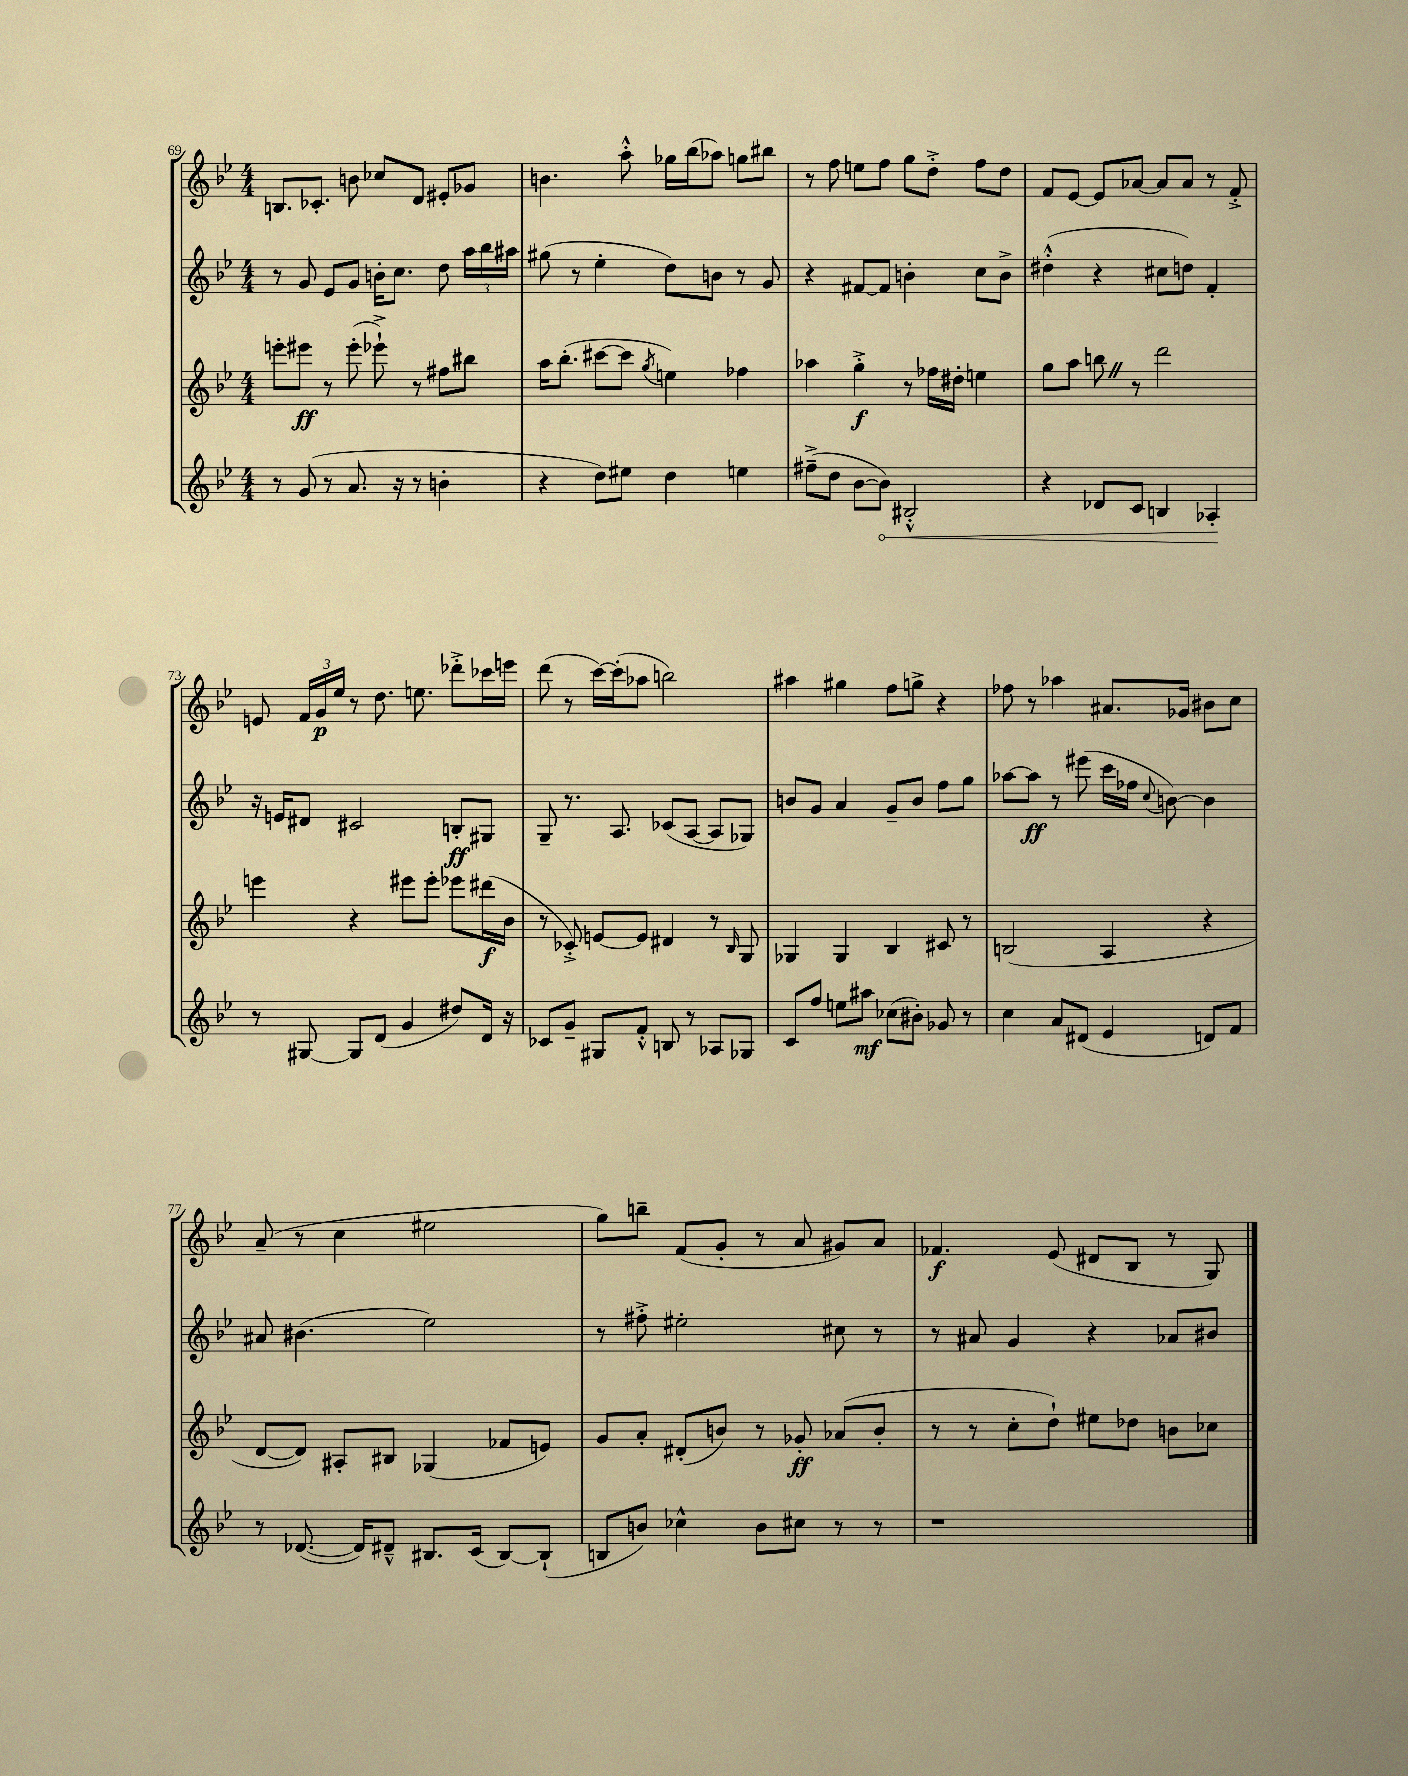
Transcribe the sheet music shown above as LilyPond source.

<<
\new StaffGroup <<
\new Staff = "s0" {
    \clef treble \key bes \major \numericTimeSignature \time 4/4
    \autoBeamOff b8.[ ces'8.]-. b'8 ces''8[ d'8] eis'8[-. ges'8] |
    b'4. a''8-.-^ ges''16[ bes''16( aes''8]) g''8[ bis''8] |
    r8 f''8 e''8[ f''8] g''8[ d''8]-.-> f''8[ d''8] |
    f'8[ ees'8]~ ees'8[ aes'8]~ aes'8[ aes'8] r8 f'8-.-> |
    e'8 \tuplet 3/2 { f'16[ g'16\p ees''16] } r8 d''8. e''8. des'''8[-.-> ces'''16 e'''16] |
    d'''8( r8 c'''16[~) c'''16-.( aes''8] b''2) |
    ais''4 gis''4 f''8[ g''8]-> r4 |
    fes''8 r8 aes''4 ais'8.[ ges'16] bis'8[ c''8] |
    a'8--( r8 c''4 eis''2 |
    g''8[) b''8]-- f'8[( g'8]-. r8 a'8 gis'8[) a'8] |
    fes'4.\f ees'8( dis'8[ bes8] r8 g8) \bar "|." |
}
\new Staff = "s1" {
    \clef treble \key bes \major \numericTimeSignature \time 4/4
    \autoBeamOff r8 g'8 ees'8[ g'8] b'16[-. c''8.] d''8 \tuplet 3/2 { a''16[ bes''16 ais''16] } |
    gis''8( r8 ees''4-. d''8[) b'8] r8 g'8 |
    r4 fis'8[~ fis'8] b'4-. c''8[ b'8]-> |
    dis''4-.-^( r4 cis''8[ d''8]) f'4-. |
    r16 e'16[ dis'8] cis'2 b8[-.\ff gis8] |
    g8-- r8. a8. ces'8[( a8]~ a8[ ges8]) |
    b'8[ g'8] a'4 g'8[-- b'8] f''8[ g''8] |
    aes''8[~ aes''8]\ff r8 eis'''8( c'''16[ fes''16] \appoggiatura { c''8 } b'8~) b'4 |
    ais'8 bis'4.( ees''2) |
    r8 fis''8-.-> eis''2-. cis''8 r8 |
    r8 ais'8 g'4 r4 aes'8[ bis'8] \bar "|." |
}
\new Staff = "s2" {
    \clef treble \key bes \major \numericTimeSignature \time 4/4
    \autoBeamOff e'''8[-. eis'''8]\ff r8 eis'''8-.( ees'''8-!->) r8 fis''8[ bis''8] |
    a''16[ bes''8.]-.( cis'''8[~ cis'''8] \acciaccatura { g''8 } e''4) fes''4 |
    aes''4 g''4-.->\f r8 fes''16[ dis''16]-. e''4 |
    g''8[ a''8] b''8 \once \override BreathingSign.text = \markup { \musicglyph "scripts.caesura.straight" } \breathe r8 d'''2 |
    e'''4 r4 eis'''8[ eis'''8]-. ees'''8[ dis'''16\f( bes'16] |
    r8 ces'8-.->) e'8[~ e'8] dis'4 r8 \grace { bes16 } g8 |
    ges4 ges4 bes4 cis'8 r8 |
    b2( a4 r4 |
    d'8[~ d'8]) ais8[-. bis8] ges4( fes'8[ e'8]) |
    g'8[ a'8]-. dis'8[-.( b'8]) r8 ges'8-.\ff aes'8[( b'8]-. |
    r8 r8 c''8[-. d''8]-!) eis''8[ des''8] b'8[ ces''8] \bar "|." |
}
\new Staff = "s3" {
    \clef treble \key bes \major \numericTimeSignature \time 4/4
    \autoBeamOff r8 g'8( r8 a'8. r16 r8 b'4-. |
    r4 d''8[) eis''8] d''4 e''4 |
    fis''8[--->( d''8] bes'8[~ \once \override Hairpin.circled-tip = ##t bes'8]\<) bis2-.-^ |
    r4 des'8[ c'8] b4 aes4-.\! |
    r8 gis8~ gis8[ d'8]( g'4 dis''8[) d'16] r16 |
    ces'8[ g'8]-- gis8[ f'8]-.-^ b8 r8 aes8[ ges8] |
    c'8[ f''8] e''8[ ais''8]\mf ces''8[( bis'8]-.) ges'8 r8 |
    c''4 a'8[ dis'8]( ees'4 d'8[) f'8] |
    r8 des'8.~( des'16[) dis'8]---^ bis8.[ c'16]( bis8[~) bis8]-!( |
    b8[ b'8]) ces''4-^ b'8[ cis''8] r8 r8 |
    r1 \bar "|." |
}
>>
>>
\layout { \context { \Score currentBarNumber = #69 } }
